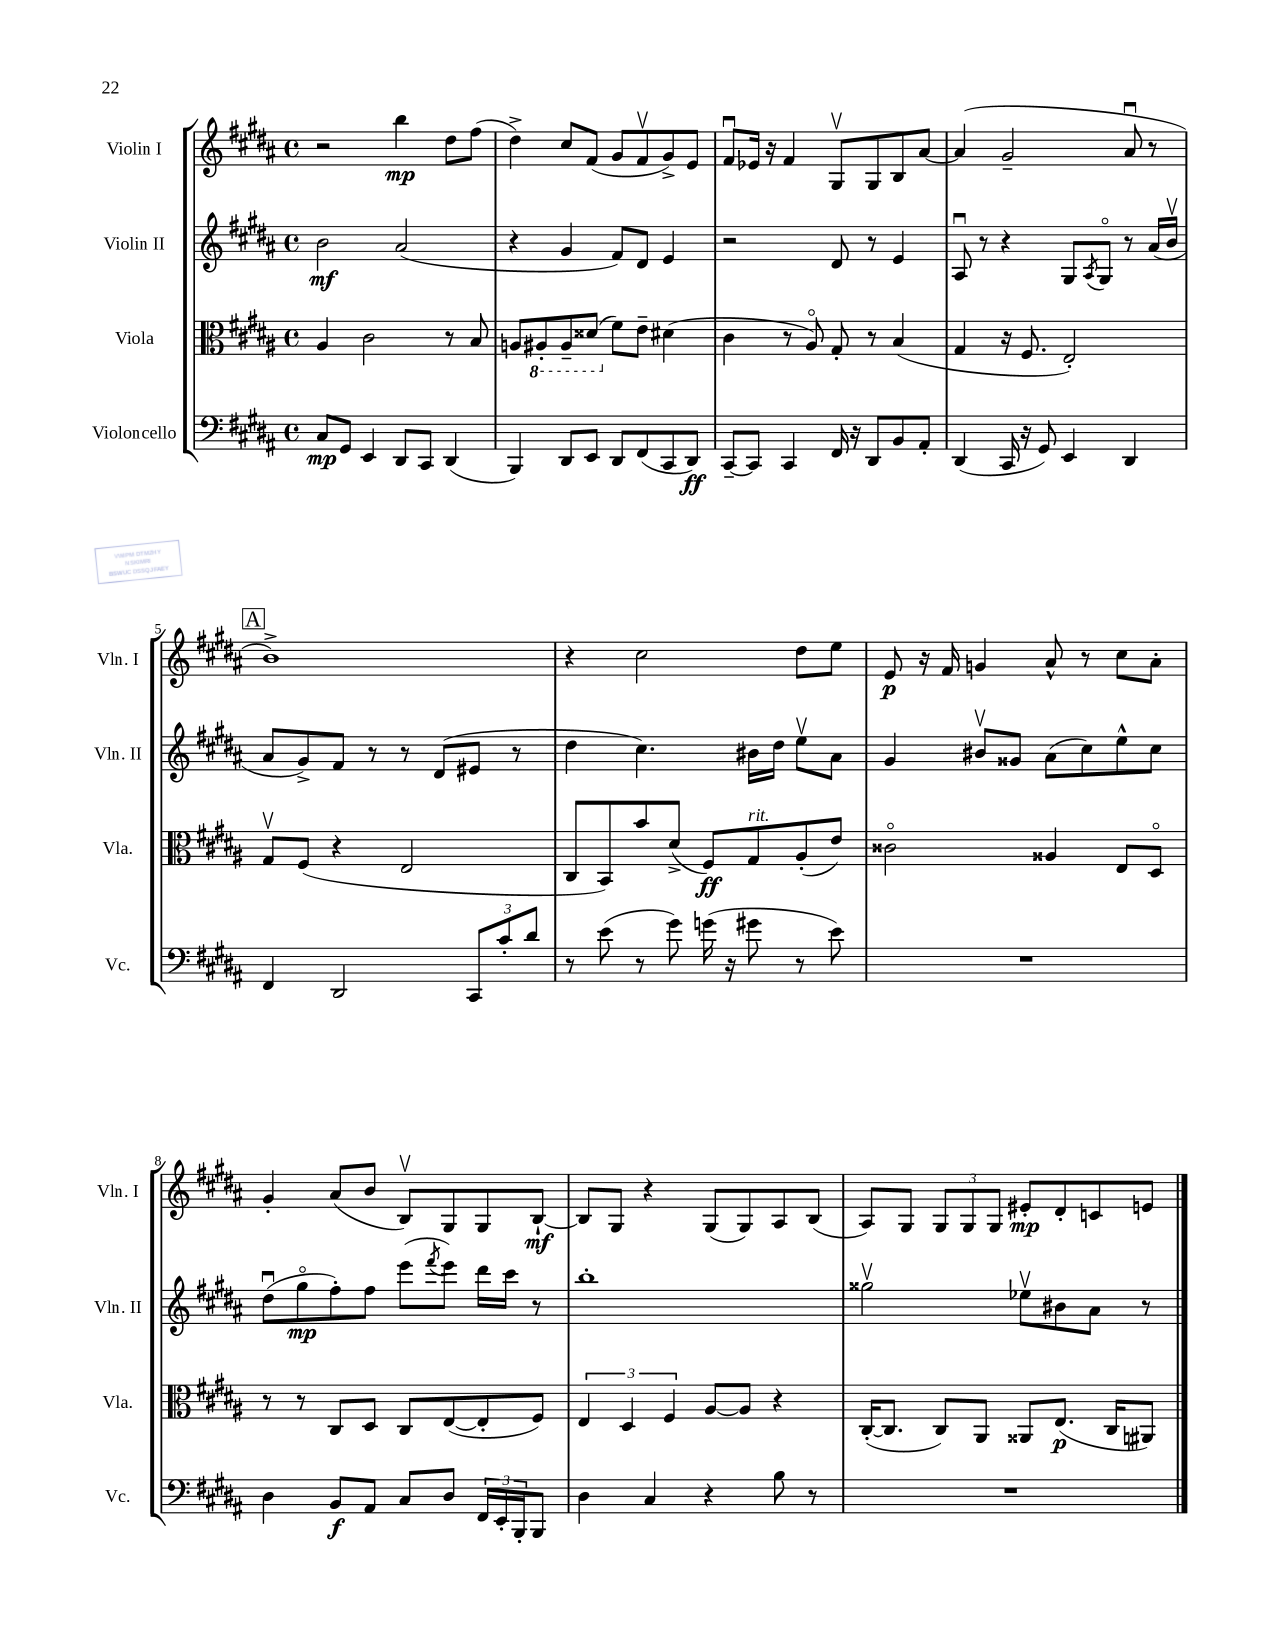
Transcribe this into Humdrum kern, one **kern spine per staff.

**kern	**kern	**kern	**kern
*staff4	*staff3	*staff2	*staff1
*clefF4	*clefC3	*clefG2	*clefG2
*k[f#c#g#d#a#]	*k[f#c#g#d#a#]	*k[f#c#g#d#a#]	*k[f#c#g#d#a#]
*M4/4	*M4/4	*M4/4	*M4/4
*met(c)	*met(c)	*met(c)	*met(c)
8C#	4A#	2b	2r
8GG#	.	.	.
4EE	2c#	.	.
8DD#	.	(2a#	4bb
8CC#	.	.	.
(4DD#	8r	.	8dd#
.	8B	.	(8ff#
=	=	=	=
4BBB)	8A	4r	4dd#^)
.	8AA#'	.	.
8DD#	8AA#~	4g#	8cc#
8EE	(8D##	.	(8f#
8DD#	8f#)	8f#)	8g#
(8FF#	8e~	8d#	8f#v
8CC#	(4d#	4e	8g#^)
8DD#)	.	.	8e
=	=	=	=
[8CC#~	4c#	2r	8f#u
8CC#]	.	.	16e-
.	.	.	16r
4CC#	8r	.	4f#
.	8A#o)	.	.
16FF#	8G#'	8d#	8G#v
16r	.	.	.
8DD#	8r	8r	8G#
8BB	(4B	4e	8B
8AA#'	.	.	[8a#
=	=	=	=
(4DD#	4G#	8A#u	(4a#]
.	.	8r	.
16CC#	16r	4r	2g#~
16r	8.F#	.	.
8GG#)	.	.	.
4EE	2E')	8G#	.
.	.	8qA#	.
.	.	8G#o	.
4DD#	.	8r	8a#u
.	.	(16a#	8r
.	.	16bv	.
=	=	=	=
4FF#	8G#v	8a#	1b^)
.	(8F#	8g#^)	.
2DD#	4r	8f#	.
.	.	8r	.
.	2E	8r	.
.	.	(8d#	.
12CC#	.	8e#	.
12c#'	.	.	.
.	.	8r	.
12d#	.	.	.
=	=	=	=
8r	8C#	4dd#	4r
(8e	8BB)	.	.
8r	8b	4.cc#)	2cc#
8g#)	(8d#^	.	.
(16g	8F#)	.	.
16r	.	.	.
8g#	8G#	16b#	.
.	.	16dd#	.
8r	(8A#'	8eev	8dd#
8e)	8e)	8a#	8ee
=	=	=	=
1r	2c##o	4g#	8e
.	.	.	16r
.	.	.	16f#
.	.	8b#v	4g
.	.	8g##	.
.	4A##	(8a#	8a#^^
.	.	8cc#)	8r
.	8E	8ee^^	8cc#
.	8D#o	8cc#	8a#'
=	=	=	=
4D#	8r	(8dd#u	4g#'
.	8r	8gg#o	.
8BB	8C#	8ff#')	(8a#
8AA#	8D#	8ff#	8b
8C#	8C#	(8eee	8Bv)
.	.	8qfff#	.
8D#	([8E	8eee)	8G#
24FF#	8E']	16ddd#	8G#
24EE'	.	.	.
.	.	16ccc#	.
24BBB'	.	.	.
8BBB	8F#)	8r	[8B`
=	=	=	=
4D#	6E	1bb'	8B]
.	.	.	8G#
.	6D#	.	.
4C#	.	.	4r
.	6F#	.	.
4r	[8A#	.	(8G#
.	8A#]	.	8G#)
8B	4r	.	8A#
8r	.	.	(8B
=	=	=	=
1r	([16C#'	2gg##v	8A#)
.	8.C#]	.	.
.	.	.	8G#
.	8C#)	.	12G#
.	.	.	12G#
.	8AA#	.	.
.	.	.	12G#
.	8AA##	8ee-v	8e#'
.	(8.E	8b#	8d#'
.	.	8a#	8c
.	16C#	.	.
.	8AA#)	8r	8e
==	==	==	==
*-	*-	*-	*-
